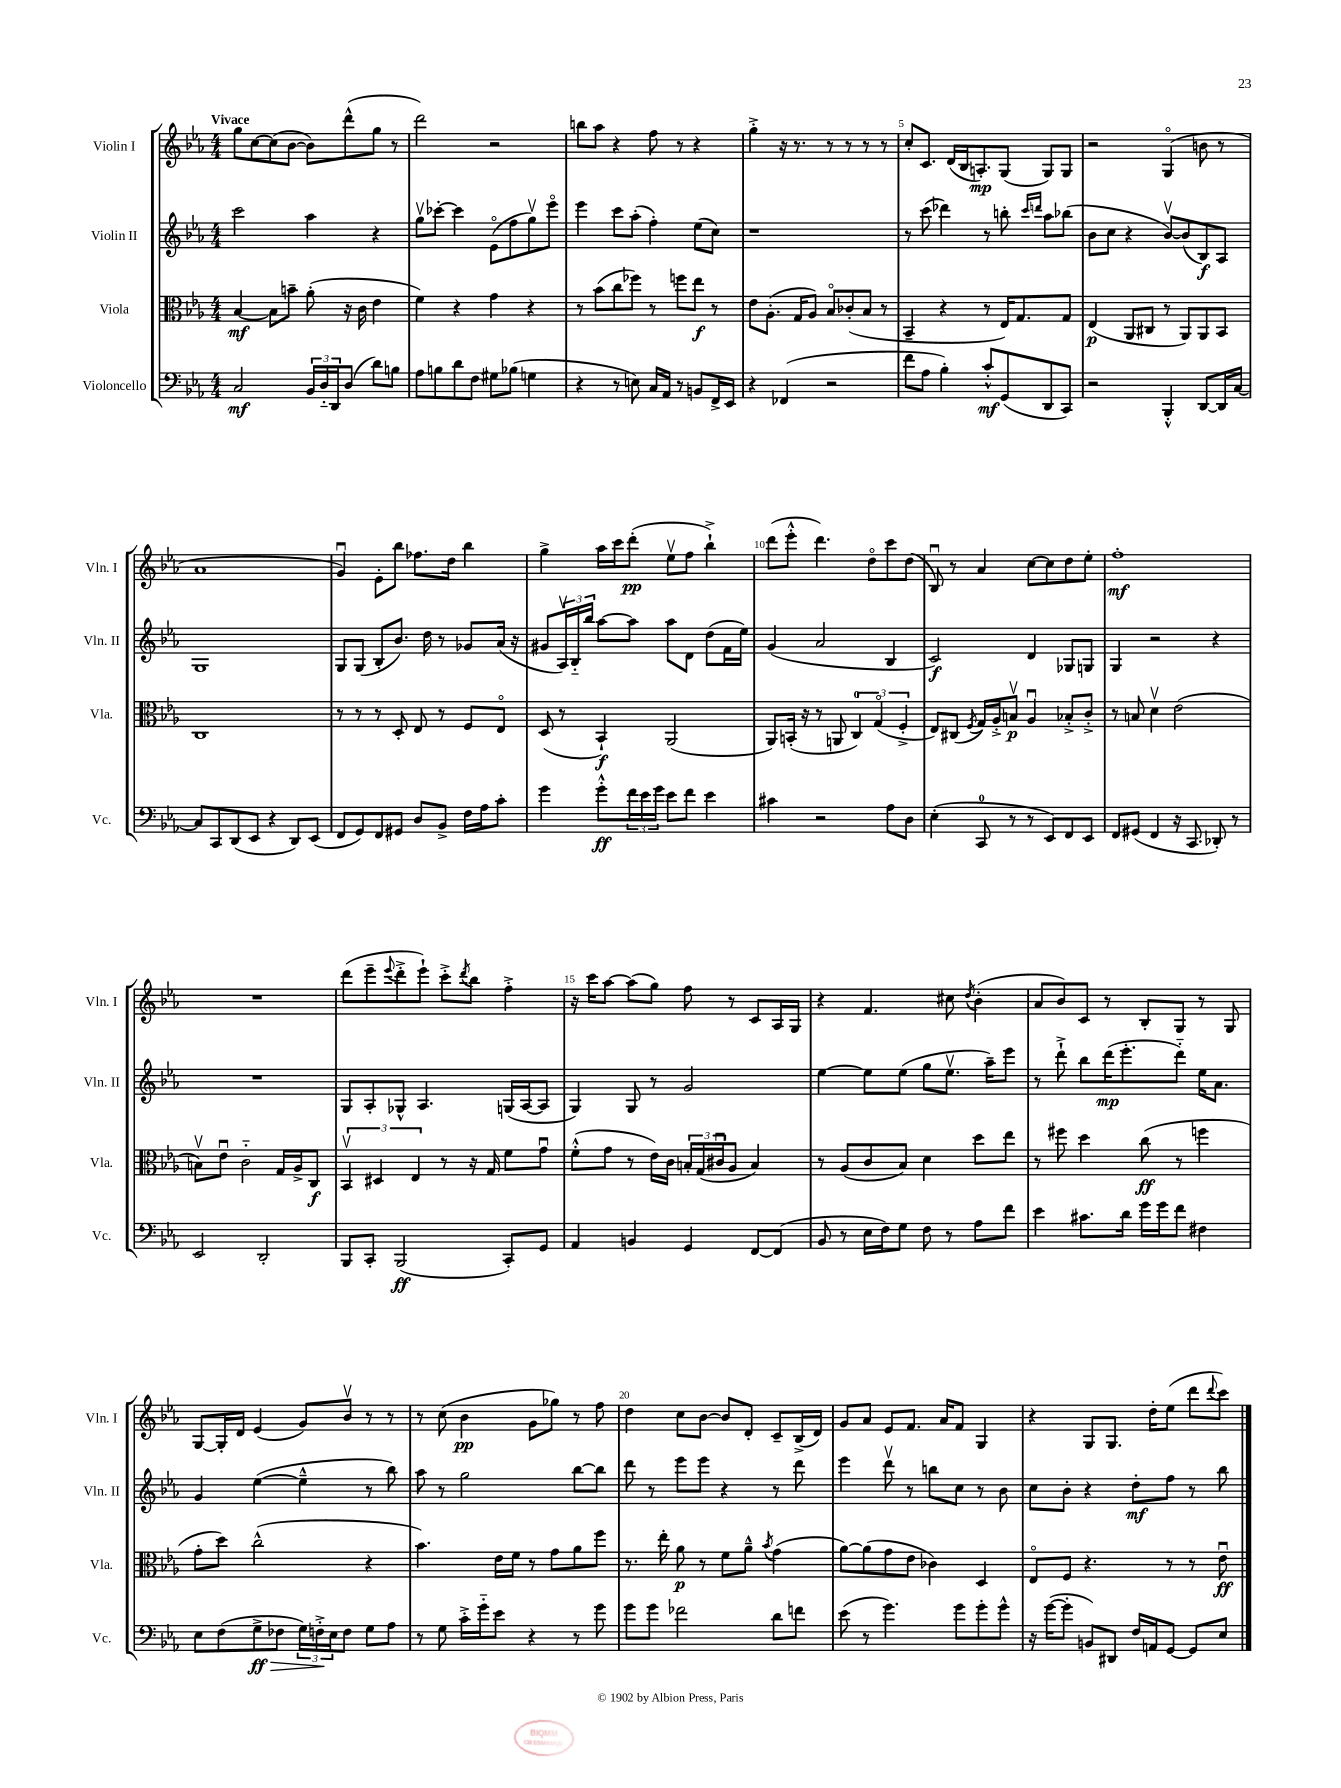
<<
\new StaffGroup <<
\new Staff = "s0" \with { instrumentName = "Violin I" shortInstrumentName = "Vln. I" } {
    \clef treble \key ees \major \numericTimeSignature \time 4/4 \tempo "Vivace"
    g''8 c''8~ c''8( bes'8~ bes'8) d'''8-^( g''8 r8 |
    d'''2) r2 |
    b''8 aes''8 r4 f''8 r8 r4 |
    g''4-.-> r16 r8. r8 r8 r8 r8 |
    c''8-. c'8. d'16( bes16 a8.-.\mp) g8( g8) g8 |
    r2 g4\flageolet( b'8 r8 |
    aes'1 |
    g'4\downbow) ees'8-. bes''8 fes''8. d''16 bes''4 |
    g''4-> aes''16 c'''16 d'''8-.\pp( ees''8\upbow f''8 bes''4-!->) |
    d'''8( ees'''8-.-^ d'''4.) d''8\flageolet c'''8 d''8( |
    bes8\downbow) r8 aes'4 c''8~ c''8 d''8 ees''8-. |
    f''1-.\mf |
    R1 |
    d'''8( ees'''8-- \appoggiatura { ees'''8 } d'''8-.-> ees'''8-!) c'''8-.-> \acciaccatura { d'''8 } bes''8 f''4-.-> |
    r16 c'''16 aes''8~ aes''8( g''8) f''8 r8 c'8 aes16 g16 |
    r4 f'4. cis''8 \acciaccatura { d''8 } bes'4-.( |
    aes'8 bes'8) c'8 r8 bes8-. g8 r8 g8 |
    g8~ g16-. d'16 ees'4( g'8) bes'8\upbow r8 r8 |
    r8 c''8( bes'4\pp g'8 ges''8) r8 f''8 |
    d''4 c''8 bes'8~ bes'8 d'8-. c'8-- bes16->( d'16) |
    g'8 aes'8 ees'8 f'8. aes'16 f'8 g4 |
    r4 g8 g8. d''16-. ees''8( d'''8 \appoggiatura { d'''8 } c'''8) \bar "|." |
}
\new Staff = "s1" \with { instrumentName = "Violin II" shortInstrumentName = "Vln. II" } {
    \clef treble \key ees \major \numericTimeSignature \time 4/4
    c'''2 aes''4 r4 |
    g''8\upbow ces'''8~-. ces'''4 ees'8\flageolet( f''8 g''8\upbow) ees'''8\flageolet |
    ees'''4 c'''8 aes''8-.( f''4-.) ees''8( c''8) |
    r1 |
    r8 c'''8( des'''4) r8 b''8-. \grace { c'''16 d'''16 } aes''8 bes''8( |
    bes'8 c''8 r4 bes'8~\upbow) bes'8( bes8\f) aes8 |
    g1 |
    g8 g8( bes8-. bes'8.) d''16 r8 ges'8 aes'16( r16 |
    gis'8 \tuplet 3/2 { aes16\upbow) bes16-_ bes''16 } aes''8~ aes''8 aes''8 d'8 d''8( f'16 ees''16) |
    g'4( aes'2 bes4 |
    c'2\f) d'4 ges8 g8 |
    g4 r2 r4 |
    R1 |
    g8 aes8-. ges8-^ aes4. g16( aes16~ aes8 |
    g4) g8 r8 g'2 |
    ees''4~ ees''8 ees''8( g''8 ees''8.\upbow aes''16--) ees'''8 |
    r8 d'''8-!-> bes''8 d'''16\mp( ees'''8.-. d'''8-_) ees''16 aes'8. |
    g'4 ees''4~( ees''4---^ r8 bes''8) |
    aes''8 r8 g''2 bes''8~ bes''8 |
    d'''8 r8 ees'''8 ees'''8 r4 r8 d'''8 |
    ees'''4 d'''8\upbow r8 b''8 c''8 r8 bes'8 |
    c''8 bes'8-. r4 d''8-.\mf f''8 r8 bes''8 \bar "|." |
}
\new Staff = "s2" \with { instrumentName = "Viola" shortInstrumentName = "Vla." } {
    \clef alto \key ees \major \numericTimeSignature \time 4/4
    bes4~\mf bes8 b'8-- aes'8-.( r16 c'16 ees'4 |
    f'4) r4 g'4 r4 |
    r8 bes'8( c''8 fes''8) r8 f''8 ees''8\f r8 |
    ees'8 aes8.-.( g16 aes8) bes8\flageolet ces'8-.( bes8 r8 |
    bes,4-- r4 r8 ees16) g8. g8 |
    ees4\p( aes,8 cis8 r8 aes,8) aes,8 bes,8 |
    c1 |
    r8 r8 r8 d8-. ees8 r8 f8 ees8\flageolet |
    d8( r8 bes,4-!\f) aes,2( |
    aes,8) b,16-.( r16 r8 a,8 \tuplet 3/2 { c4-0) g4\flageolet( f4-.-> } |
    ees8) cis8( \acciaccatura { f8 } g16) aes16-.-> b8\upbow\p aes4\downbow bes8-.-> c'8-.-> |
    r8 b8 d'4\upbow ees'2( |
    b8\upbow) ees'8\downbow c'2-_ g16 aes16-> c8\f |
    \tuplet 3/2 { bes,4\upbow dis4 ees4 } r8 r16 g16 f'8 g'8\downbow |
    f'8-.-^( g'8 r8 ees'16) c'16 \tuplet 3/2 { b16-. g16( cis'16\downbow } aes8 b4) |
    r8 aes8( c'8 bes8) d'4 d''8 ees''8 |
    r8 fis''8 d''4 c''8\ff( r8 f''4 |
    g'8-. d''8) c''2-^( r4 |
    bes'4.) ees'16 f'16 r8 g'8 aes'8 f''8 |
    r8. ees''16-. aes'8\p r8 f'8 aes'8---^ \acciaccatura { bes'8 } g'4( |
    aes'8~) aes'8( g'8 ees'8 ces'4) d4 |
    ees8\flageolet f8 r4. r8 r8 ees'8\downbow\ff \bar "|." |
}
\new Staff = "s3" \with { instrumentName = "Violoncello" shortInstrumentName = "Vc." } {
    \clef bass \key ees \major \numericTimeSignature \time 4/4
    c2\mf \tuplet 3/2 { bes,16 d16-_ d,16 } d8( d'8) b8 |
    aes8 b8 d'8 f8 gis8 bes8( g4 |
    r4 r8 e8) c16 aes,16 r8 b,8 f,16-> ees,16 |
    r4 fes,4( r2 |
    f'8 aes8 bes4-.) c'8-.-^\mf g,8( d,8 c,8) |
    r2 bes,,4-.-^ d,8~ d,16 c16~ |
    c8 c,8 d,8( ees,8 r4 d,8) ees,8( |
    f,8 g,8) f,8 gis,8 d8 bes,8-> f16 aes16 c'8-. |
    g'4 g'8-.-^\ff \tuplet 3/2 { f'16 ees'16 g'16 } ees'8 f'8 ees'4 |
    cis'4 r2 aes8 d8 |
    ees4-.( c,8-0 r8 r8 ees,8) f,8 ees,8 |
    f,8 gis,8( f,4 r16 c,8. des,8-.) r8 |
    ees,2 d,2-. |
    bes,,8 c,8-. bes,,2\ff( c,8-.) g,8 |
    aes,4 b,4 g,4 f,8~ f,8( |
    bes,8 r8 ees16 f16) g8 f8 r8 aes8 f'8 |
    ees'4 cis'8. d'16 g'16 g'16 f'8 fis4 |
    ees8 f8( g8->\ff\> fes8 \tuplet 3/2 { g16) f16-.->\! ees16 } f8 g8 aes8 |
    r8 g8 c'16-.-> g'16-_ ees'8 r4 r8 g'8 |
    g'8 g'8 fes'2 d'8 f'8 |
    ees'8( r8 g'4.) g'8 g'8-. g'8-^ |
    r16 g'16~( g'8-. b,8) dis,8 f16 a,16 g,8~ g,8 ees8 \bar "|." |
}
>>
>>
\layout { \context { \Score \override BarNumber.break-visibility = ##(#f #t #t) barNumberVisibility = #(every-nth-bar-number-visible 5) } }
